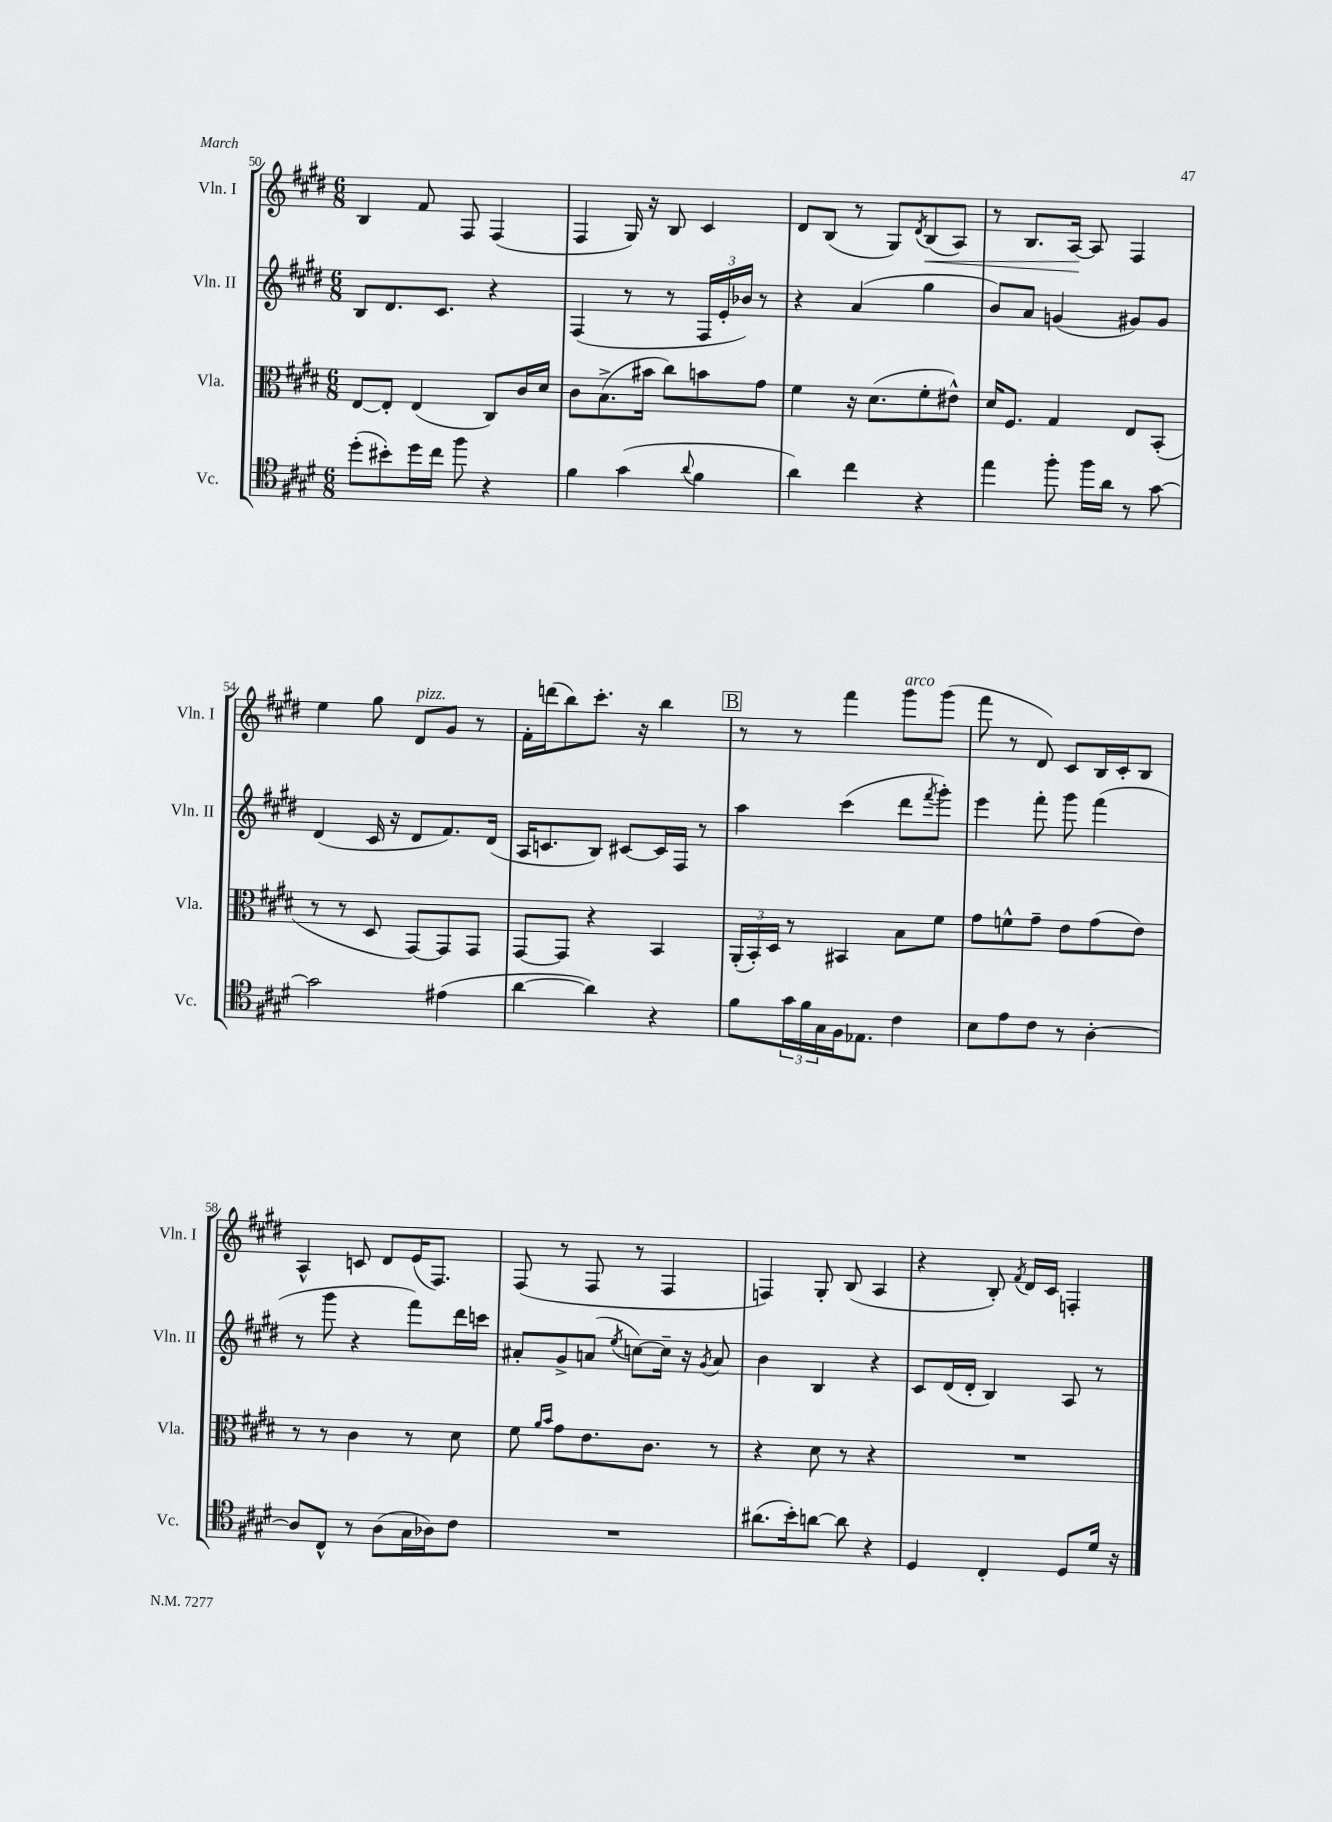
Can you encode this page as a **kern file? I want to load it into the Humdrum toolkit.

**kern	**kern	**kern	**kern
*staff4	*staff3	*staff2	*staff1
*clefC4	*clefC3	*clefG2	*clefG2
*k[f#c#g#d#]	*k[f#c#g#d#]	*k[f#c#g#d#]	*k[f#c#g#d#]
*M6/8	*M6/8	*M6/8	*M6/8
(8dd#'\L	[8E/L	8B/L	4B/
8b#'\)	8E'/]J	8.d#/	.
16dd#\L	(4E/	.	8f#/
16cc#\JJ	.	8.c#/J	.
8ff#\	.	.	8F#/
4r	8C#/L)	4r	(4F#/
.	16c#/L	.	.
.	16d#/JJ	.	.
=	=	=	=
4f#\	8c#\L	(4F#/	4F#/
.	(8.B^\	.	.
(4g#\	.	8r	16G#/)
.	16b#\Jk	.	16r
.	8cc#\L)	8r	8B/
8qqa/	.	.	.
4f#\	8b\	24F#/LL	4c#/
.	.	24e'/	.
.	.	24b-/JJ)	.
.	8g#\J	8r	.
=	=	=	=
4a\)	4f#\	4r	8d#/L
.	.	.	(8B/J
4cc#\	16r	(4a/	8r
.	(8.d#\L	.	.
.	.	.	8G#/L)
.	.	.	8qd#/
4r	8f#'\	4gg#\	(8B/
.	8e#^^\J)	.	8A/J)
=	=	=	=
4ee\	16d#/LK	8b/L)	8r
.	8.F#/J	.	.
.	.	8a/J	8.B/L
8ff#'\	4G#/	(4g/	.
.	.	.	[16A/Jk
16ff#\LL	.	.	8A/]
16a\JJ	.	.	.
8r	8E/L	8g#/L)	4F#/
[8g#\	(8BB'/J	8g#/J	.
=	=	=	=
2g#\]	8r	(4d#/	4ee\
.	8r	.	.
.	8D#/	16c#/	8gg#\
.	.	16r	.
.	[8GG#/L)	8d#/L	8d#/L
(4e#\	8GG#/]	8.f#/)	8g#/J
.	8GG#/J	.	8r
.	.	(16d#/Jk	.
=	=	=	=
[4a\	[8GG#/L	16A/LK	16f#'\LL
.	.	8.c/	(16ddd\J
.	8GG#/]J	.	8bb\)
4a\])	4r	8B/J)	8.ccc#'\J
.	.	[8c#/L	.
.	.	.	16r
4r	4BB/	16c#/]L	4bb\
.	.	16F#/JJ	.
.	.	8r	.
=	=	=	=
8f#\L	(24AA'/LL	4aa\	8r
.	24BB'/)	.	.
.	24D#/JJ	.	.
24g#\L	8r	.	8r
24f#\	.	.	.
24G#\	.	.	.
16F#\J	4BB#/	(4ccc#\	4fff#\
8.E-\J	.	.	.
4c#\	8B\L	8ddd#\L	8ggg#\L
.	.	8qfff#/	.
.	8f#\J	8ggg#'\J)	(8ggg#\J
=	=	=	=
8B\L	8g#\L	4eee\	8fff#\
8e\	8f^^\	.	8r
8c#\J	8g#~\J	8fff#'\	8d#/)
8r	8e\L	8ggg#\	8c#/L
[4A'\	(8g#\	(4fff#\	16B/L
.	.	.	16c#'/J
.	8e\J)	.	8B/J
=	=	=	=
8A/]L	8r	8r	4A^^/
8C#^^/J	8r	8ggg#\	.
8r	4c#\	4r	8c/
(8A\L	.	.	8d#/L
16G#\L	8r	8fff#\L)	(16e/K
16A-\J)	.	.	8.F#/J)
8c#\J	8d#\	16ddd#\L	.
.	.	16ccc\JJ	.
=	=	=	=
2.r	8f#\	8a#'/L	(8F#/
.	16qqa/LL	.	.
.	16qqb/JJ	.	.
.	8g#\L	8g#^/	8r
.	8.e\	(8a/J	8F#/
.	.	8qee/	.
.	.	[8cc\L)	8r
.	8.c#\J	.	.
.	.	16cc~\]Jk	4F#/
.	.	16r	.
.	.	8qg#/	.
.	8r	8a/	.
=	=	=	=
(8.a#\L	4r	4b\	4F/)
16b'\k)	.	.	.
[8a\J	8d#\	4B/	8G#'/
8a\]	8r	.	(8B/
4r	4r	4r	4A/
=	=	=	=
4D#/	2.r	8c#/L	4r
.	.	(16d#/L	.
.	.	16d#'/JJ	.
4C#'/	.	4B/)	8B'/)
.	.	.	8qf#/
.	.	.	16d#/LL
.	.	.	16c#/JJ
8D#/L	.	8A/	4F'/
16d#/Jk	.	8r	.
16r	.	.	.
==	==	==	==
*-	*-	*-	*-
